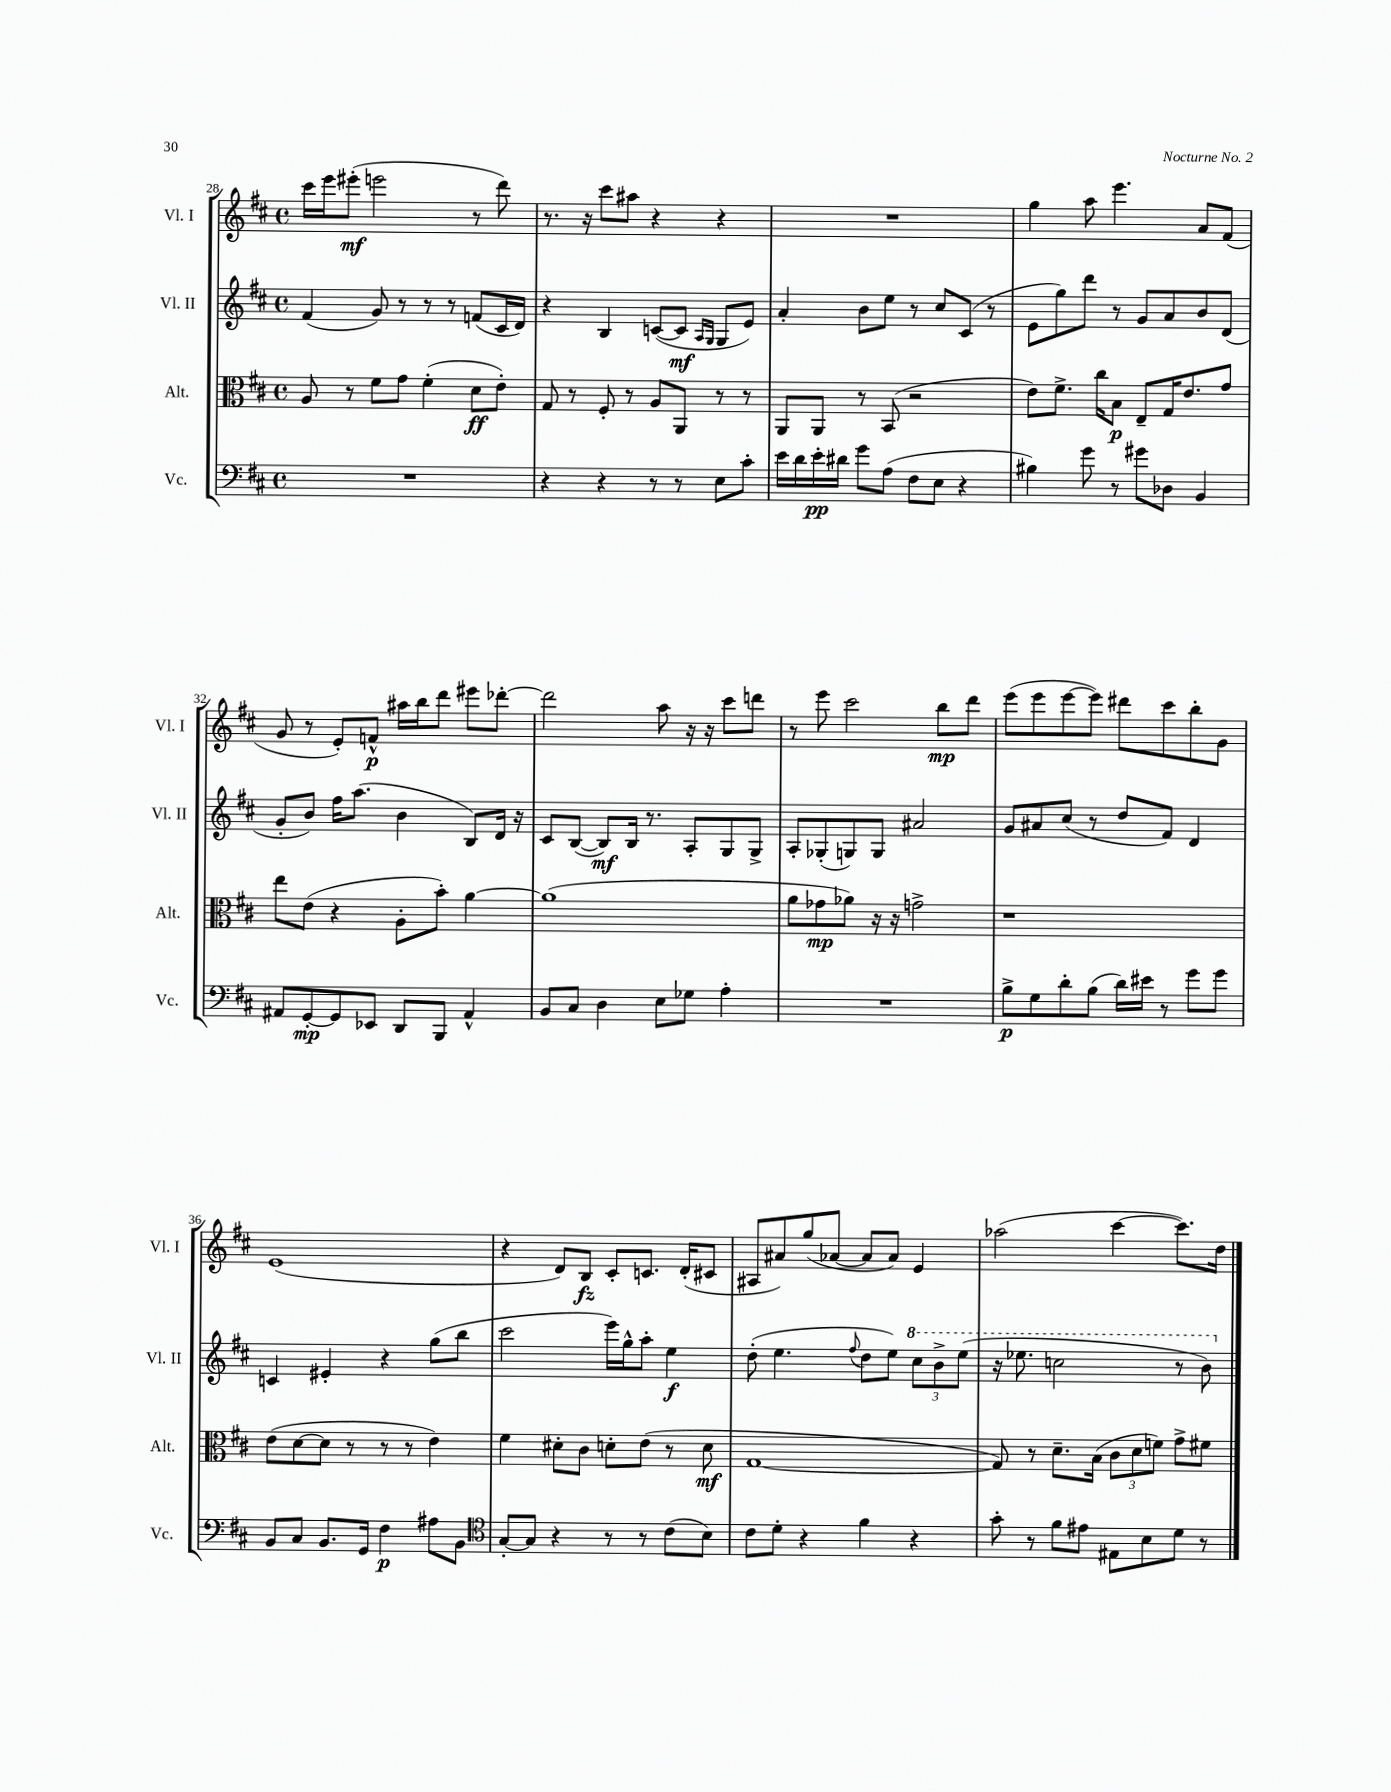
<<
\new StaffGroup <<
\new Staff = "s0" \with { instrumentName = "Vl. I" shortInstrumentName = "Vl. I" } {
    \clef treble \key d \major \defaultTimeSignature \time 4/4
    cis'''16 e'''16 eis'''8-.\mf( e'''2 r8 d'''8) |
    r8. r16 cis'''8 ais''8 r4 r4 |
    R1 |
    g''4 a''8 e'''4. a'8 fis'8( |
    g'8 r8 e'8-.) f'8-^\p ais''16 b''16 d'''8 eis'''8 des'''8~-. |
    des'''2 a''8 r16 r16 cis'''8 d'''8 |
    r8 e'''8 cis'''2 b''8\mp d'''8 |
    e'''8( e'''8 e'''8~ e'''8) dis'''8 cis'''8 b''8-. g'8 |
    e'1( |
    r4 d'8) b8\fz cis'8-. c'8. d'16-.( cis'8 |
    ais8 ais'8) g''8( aes'8~ aes'8 aes'8) e'4 |
    aes''2( cis'''4~ cis'''8.) d''16 \bar "|." |
}
\new Staff = "s1" \with { instrumentName = "Vl. II" shortInstrumentName = "Vl. II" } {
    \clef treble \key d \major \defaultTimeSignature \time 4/4
    fis'4( g'8) r8 r8 r8 f'8( cis'16 d'16) |
    r4 b4 c'8~( c'8\mf \grace { a16 g16 } g8 e'8) |
    a'4-. b'8 e''8 r8 cis''8 cis'8( r8 |
    e'8 g''8) d'''8 r8 g'8 a'8 b'8 d'8( |
    g'8-. b'8) fis''16 a''8.( b'4 b8) d'16 r16 |
    cis'8 b8~( b8\mf) b16 r8. a8-. g8 g8-> |
    a8-. ges8-.( g8) g8 ais'2 |
    g'8 ais'8 cis''8( r8 d''8 fis'8) d'4 |
    c'4 eis'4-. r4 g''8( b''8 |
    cis'''2 e'''16) g''16-^ a''8-. e''4\f |
    d''8-.( e''4. \appoggiatura { fis''8 } d''8 e''8) \tuplet 3/2 { \ottava #1 cis'''8 b''8-> e'''8( } |
    r16 ees'''8. c'''2 r8 b''8) \ottava #0 \bar "|." |
}
\new Staff = "s2" \with { instrumentName = "Alt." shortInstrumentName = "Alt." } {
    \clef alto \key d \major \defaultTimeSignature \time 4/4
    a8 r8 fis'8 g'8 fis'4-.( d'8\ff e'8-.) |
    g8 r8 fis8-. r8 a8 a,8 r8 r8 |
    a,8 a,8 r8 b,8( r2 |
    e'8) fis'8.-> cis''16 b8\p e8-- g16 e'8. g'8 |
    e''8 e'8( r4 a8-. b'8-.) a'4~ |
    a'1( |
    a'8 ges'8\mp aes'8) r16 r16 g'2-> |
    r1 |
    e'8( d'8~ d'8 r8 r8 r8 e'4) |
    fis'4 dis'8-. cis'8 d'8-. e'8( r8 d'8\mf |
    g1~ |
    g8) r8 d'8.-- b16( \tuplet 3/2 { cis'8 d'8 f'8) } g'8-> fis'8 \bar "|." |
}
\new Staff = "s3" \with { instrumentName = "Vc." shortInstrumentName = "Vc." } {
    \clef bass \key d \major \defaultTimeSignature \time 4/4
    R1 |
    r4 r4 r8 r8 e8 cis'8-. |
    e'16 d'16 e'16-.\pp dis'16 g'8 a8( fis8 e8 r4 |
    bis4) g'8 r8 gis'8 des8 b,4 |
    ais,8 g,8~-.\mp g,8 ees,8 d,8 b,,8 ais,4-^ |
    b,8 cis8 d4 e8 ges8 a4-. |
    R1 |
    b8->\p g8 d'8-. b8( d'16) eis'16 r8 g'8 g'8 |
    b,8 cis8 b,8. g,16 fis4\p ais8 b,8 |
    \clef tenor g8~-. g8 r4 r8 r8 cis'8( b8) |
    cis'8 d'8-. r4 fis'4 r4 |
    g'8-. r8 fis'8 eis'8 eis8 b8 d'8 r8 \bar "|." |
}
>>
>>
\layout { \context { \Score currentBarNumber = #28 } }
